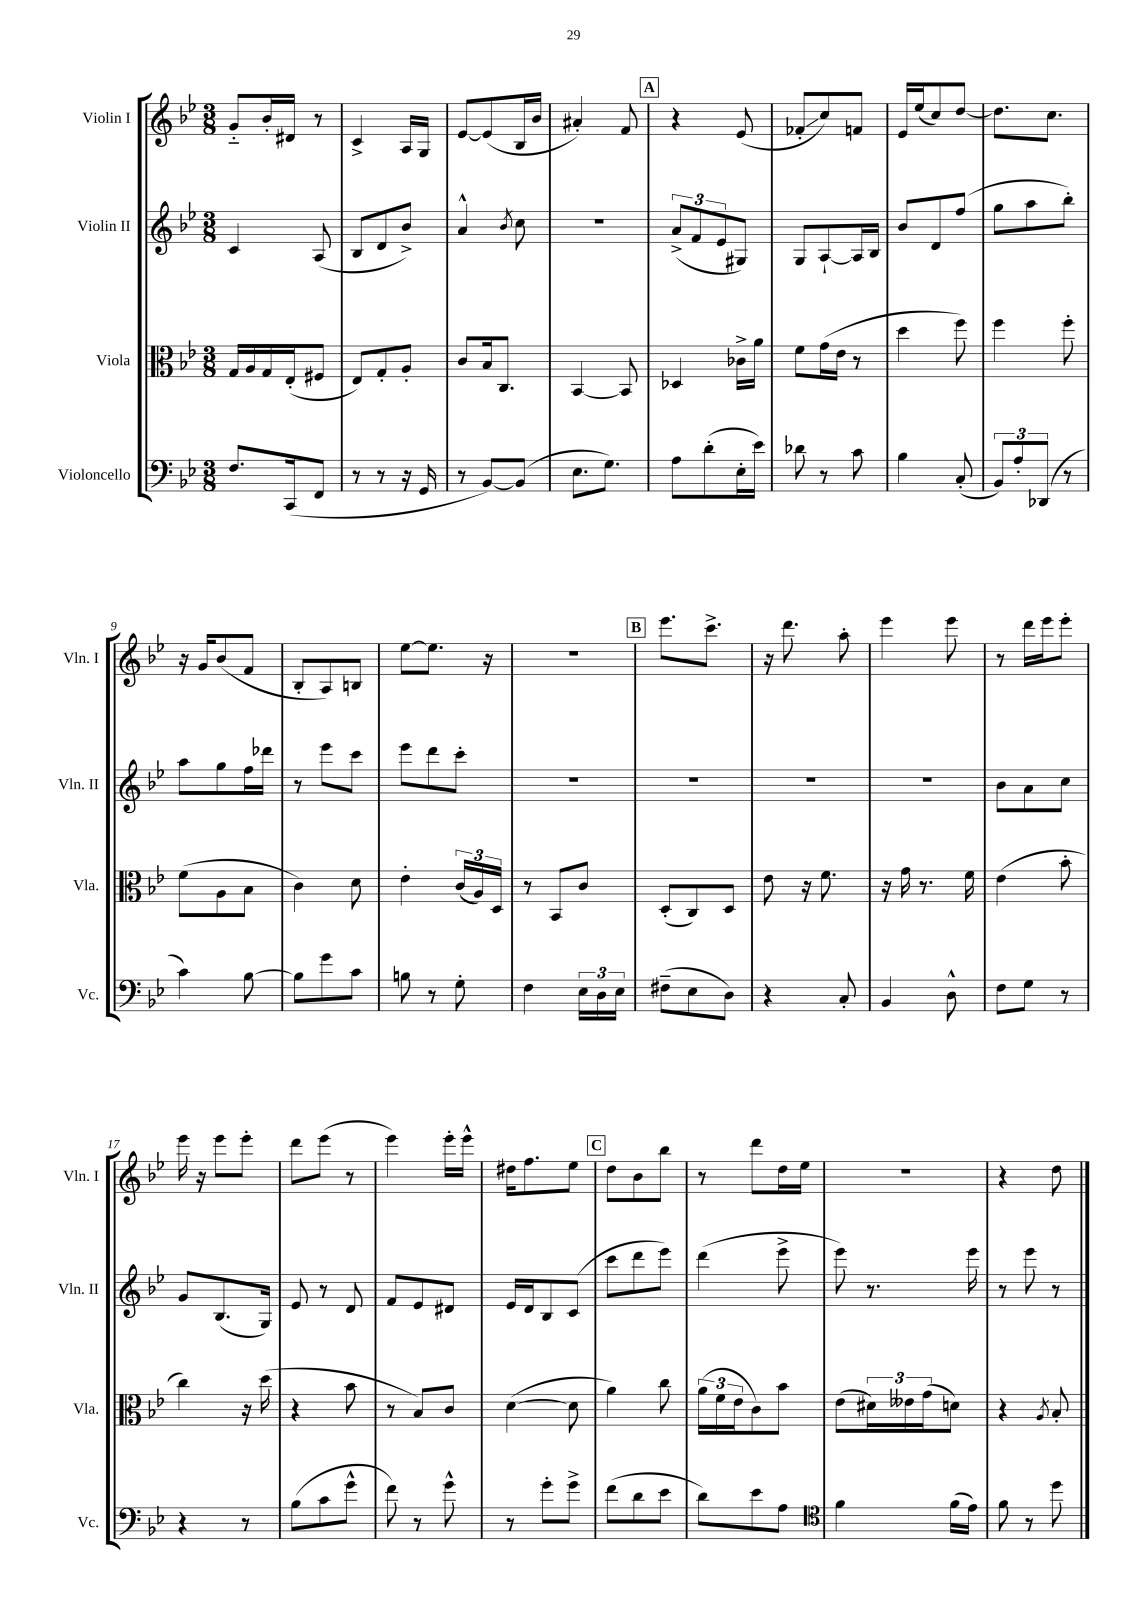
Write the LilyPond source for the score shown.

<<
\new StaffGroup <<
\new Staff = "s0" \with { instrumentName = "Violin I" shortInstrumentName = "Vln. I" } {
    \clef treble \key bes \major \numericTimeSignature \time 3/8
    g'8-_ bes'16-. dis'16 r8 |
    c'4-> a16 g16 |
    ees'8~ ees'8( bes16 bes'16 |
    ais'4-.) f'8 |
    \mark \markup { \box "A" } r4 ees'8( |
    fes'8-.\glissando c''8) f'8 |
    ees'16 ees''16( c''8) d''8~ |
    d''8. c''8. |
    r16 g'16 bes'8( f'8 |
    bes8-. a8) b8 |
    ees''8~ ees''8. r16 |
    R4. |
    \mark \markup { \box "B" } ees'''8. c'''8.-> |
    r16 d'''8. a''8-. |
    ees'''4 ees'''8 |
    r8 d'''16 ees'''16 ees'''8-. |
    ees'''16 r16 ees'''8 ees'''8-. |
    d'''8 ees'''8( r8 |
    ees'''4) ees'''16-. ees'''16-^ |
    dis''16 f''8. ees''8 |
    \mark \markup { \box "C" } d''8 bes'8 bes''8 |
    r8 d'''8 d''16 ees''16 |
    R4. |
    r4 d''8 \bar "|." |
}
\new Staff = "s1" \with { instrumentName = "Violin II" shortInstrumentName = "Vln. II" } {
    \clef treble \key bes \major \numericTimeSignature \time 3/8
    c'4 a8( |
    bes8 d'8 bes'8->) |
    a'4-^ \acciaccatura { bes'8 } c''8 |
    R4. |
    \mark \markup { \box "A" } \tuplet 3/2 { a'8->( f'8 ees'8 } gis8) |
    g8 a8~-! a16 bes16 |
    bes'8 d'8 f''8( |
    g''8 a''8 bes''8-.) |
    a''8 g''8 f''16 des'''16 |
    r8 ees'''8 c'''8 |
    ees'''8 d'''8 c'''8-. |
    R4. |
    \mark \markup { \box "B" } R4. |
    R4. |
    R4. |
    bes'8 a'8 c''8 |
    g'8 bes8.( g16) |
    ees'8 r8 d'8 |
    f'8 ees'8 dis'8 |
    ees'16 d'16 bes8 c'8( |
    \mark \markup { \box "C" } c'''8 d'''8 ees'''8) |
    d'''4( ees'''8-> |
    ees'''8) r8. ees'''16 |
    r8 ees'''8 r8 \bar "|." |
}
\new Staff = "s2" \with { instrumentName = "Viola" shortInstrumentName = "Vla." } {
    \clef alto \key bes \major \numericTimeSignature \time 3/8
    g16 a16 g16 ees16-.( fis8 |
    ees8) g8-. a8-. |
    c'8 bes16 c8. |
    bes,4~ bes,8 |
    \mark \markup { \box "A" } des4 ces'16-> a'16 |
    f'8 g'16( ees'16 r8 |
    d''4 f''8) |
    f''4 f''8-. |
    f'8( a8 bes8 |
    c'4) d'8 |
    ees'4-. \tuplet 3/2 { c'16( a16) d16 } |
    r8 bes,8 c'8 |
    \mark \markup { \box "B" } d8-.( c8) d8 |
    ees'8 r16 f'8. |
    r16 g'16 r8. f'16 |
    ees'4( bes'8-. |
    c''4) r16 d''16( |
    r4 bes'8 |
    r8 bes8) c'8 |
    d'4~( d'8 |
    \mark \markup { \box "C" } a'4) c''8 |
    \tuplet 3/2 { a'16( f'16 ees'16 } c'8) bes'8 |
    ees'8( \tuplet 3/2 { dis'16) eeses'16 g'16( } d'8) |
    r4 \acciaccatura { a8 } bes8-. \bar "|." |
}
\new Staff = "s3" \with { instrumentName = "Violoncello" shortInstrumentName = "Vc." } {
    \clef bass \key bes \major \numericTimeSignature \time 3/8
    f8. c,16( f,8 |
    r8 r8 r16 g,16 |
    r8 bes,8~) bes,8( |
    ees8. g8.) |
    \mark \markup { \box "A" } a8 d'8-.( ees16-. ees'16) |
    des'8 r8 c'8 |
    bes4 c8-.( |
    \tuplet 3/2 { bes,8) a8-. des,8( } r8 |
    c'4) bes8~ |
    bes8 g'8 c'8 |
    b8 r8 g8-. |
    f4 \tuplet 3/2 { ees16 d16 ees16 } |
    \mark \markup { \box "B" } fis8--( ees8 d8) |
    r4 c8-. |
    bes,4 d8-^ |
    f8 g8 r8 |
    r4 r8 |
    bes8( c'8 g'8-^ |
    f'8) r8 g'8-^ |
    r8 g'8-. g'8-> |
    \mark \markup { \box "C" } f'8( d'8 ees'8 |
    d'8) ees'8 a8 |
    \clef tenor f'4 f'16( ees'16) |
    f'8 r8 d''8 \bar "|." |
}
>>
>>
